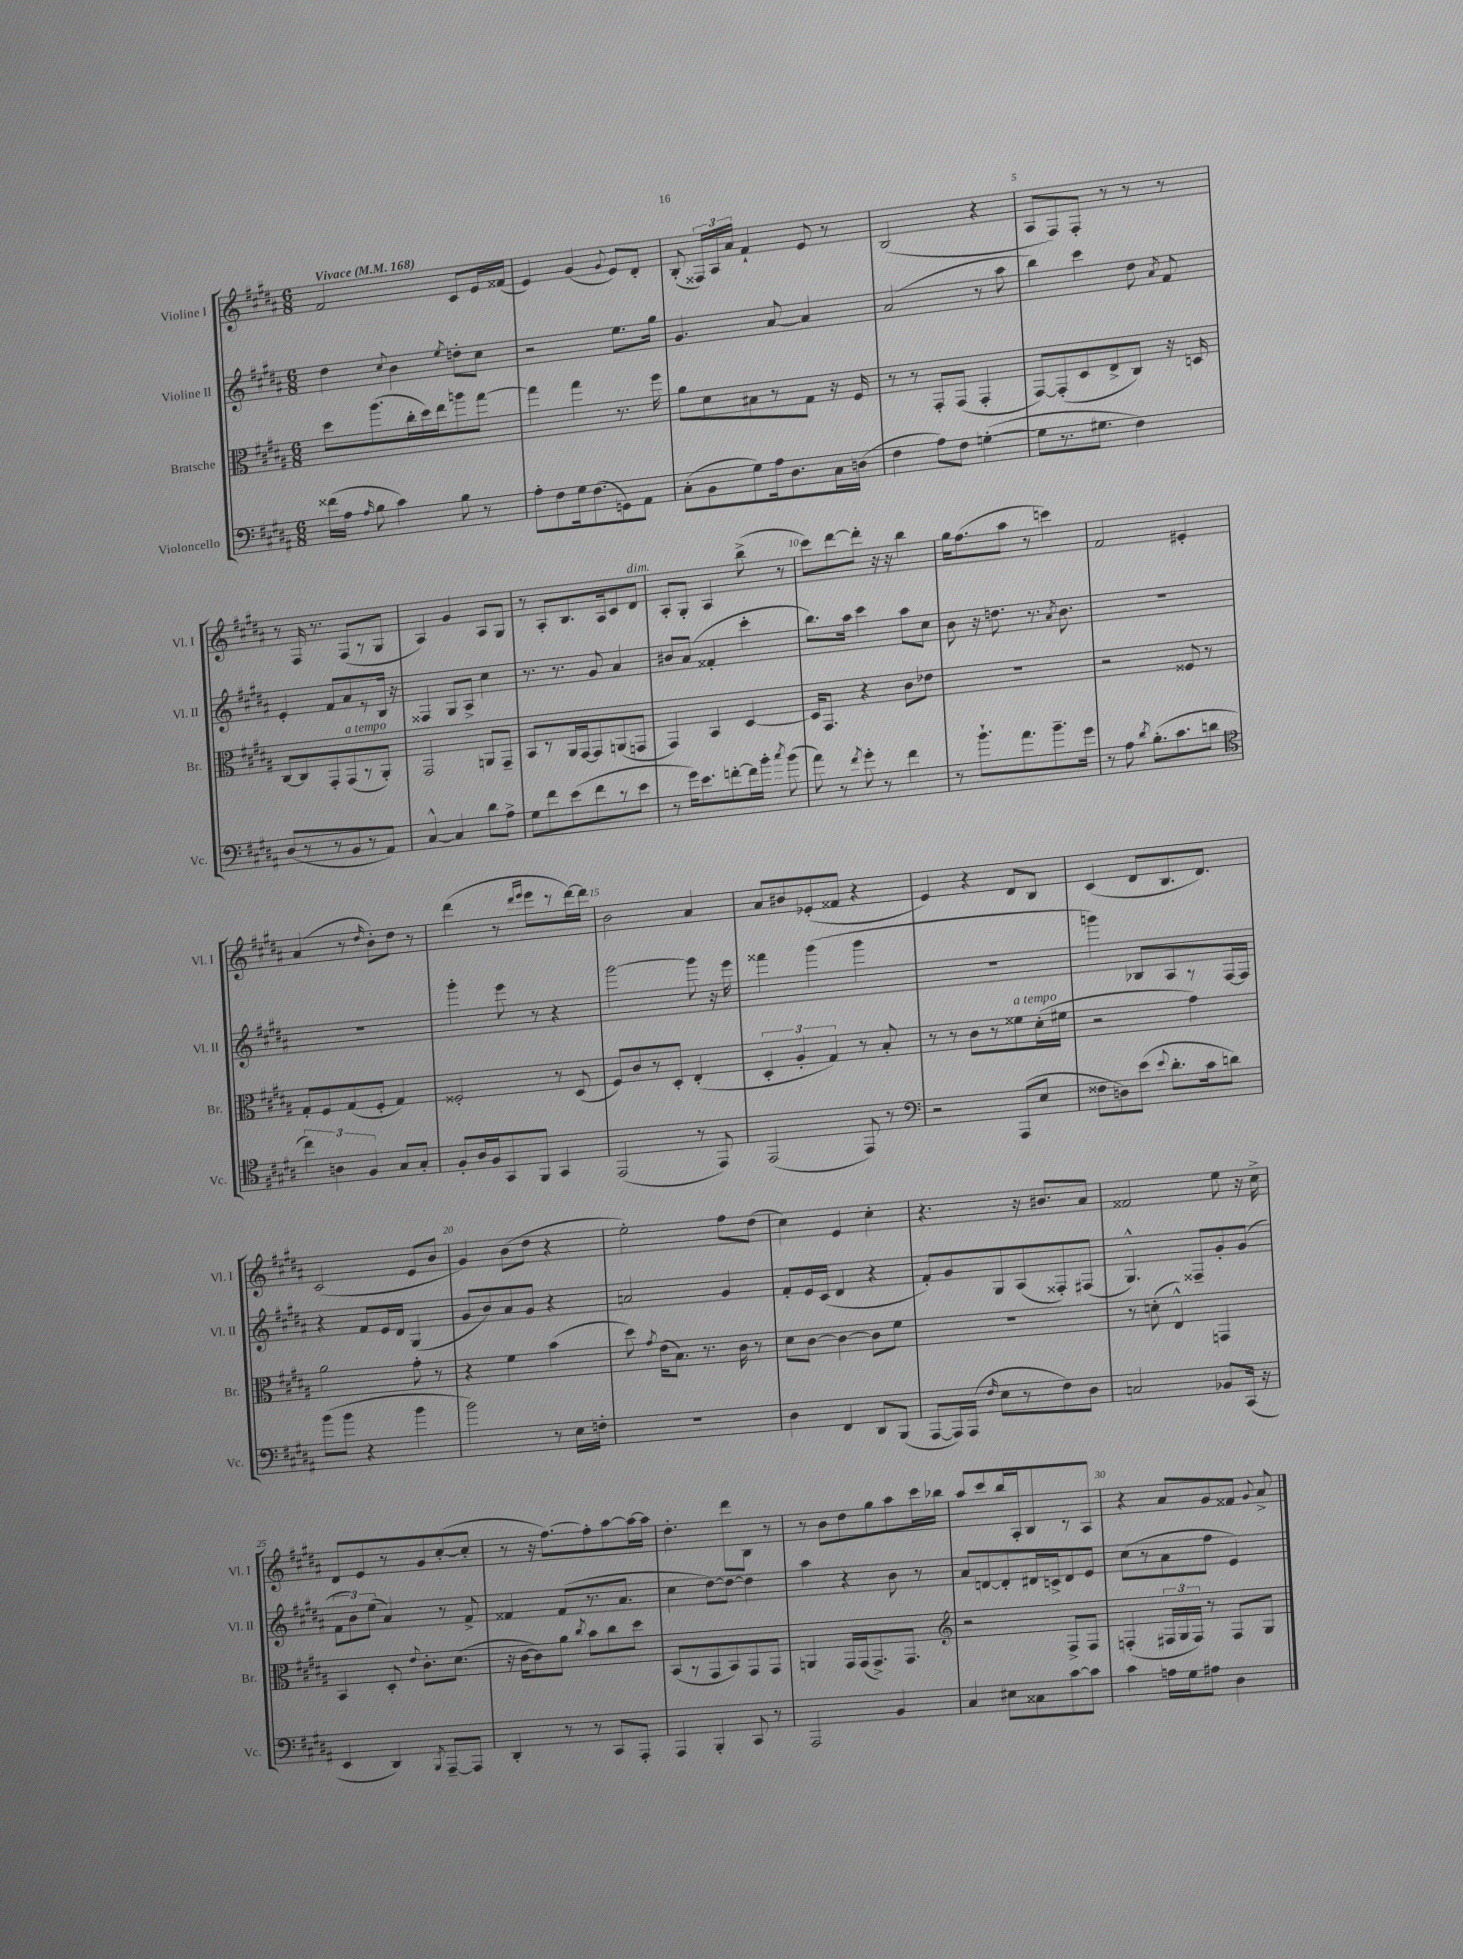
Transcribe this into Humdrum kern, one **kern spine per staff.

**kern	**kern	**kern	**kern
*part4	*part3	*part2	*part1
*staff4	*staff3	*staff2	*staff1
*I"Violoncello	*I"Bratsche	*I"Violine II	*I"Violine I
*I'Vc.	*I'Br.	*I'Vl. II	*I'Vl. I
*clefF4	*clefC3	*clefG2	*clefG2
*k[f#c#g#d#a#]	*k[f#c#g#d#a#]	*k[f#c#g#d#a#]	*k[f#c#g#d#a#]
*M6/8	*M6/8	*M6/8	*M6/8
*MM168	*MM168	*MM168	*MM168
=1	=1	=1	=1
!	!	!	!LO:TX:a:B:t=Vivace
(16f##X\LL	8dd#\L	4dd#\	2f#/
16A#\JJ	.	.	.
16qqA#/	.	.	.
8B\	(8.aa#\	.	.
.	.	8qqcc#/	.
4c#\)	.	4b\	.
.	16cc#'\L	.	.
.	16dd#\)	.	.
.	16ee\J	.	.
.	.	8qee/	.
8B\	8aan\	8ddn'\L	8c#/L
8r	[8gg#\J	8cc#\J	16e/L
.	.	.	(16f##X/JJ
=2	=2	=2	=2
8A#'\L	4gg#\]	2r	4e/)
8F#\	.	.	.
16G#\k	4gg#\	.	(4g#/
(8.F#\	.	.	.
.	.	.	8qqg#/
8GGn\)	8.r	8.ee\L	8e/L)
8AA#\J	.	.	8d#'/J
.	16ff#\	16gg#\Jk	.
=3	=3	=3	=3
(8C#'\L	8a#\L	4.g#/	(8B'/
8BB\	8d#\	.	24F##X/LL)
.	.	.	24A#/
.	.	.	24a#/JJ
8G#\)	8B#X\	.	4f#`/
16A#\k	8r	[8a#/	.
8.D#\	.	.	.
.	8G#\J	4a#/]	8e/
16C#\L	16r	.	8r
(16Dn\JJ	16F#/	.	.
=4	=4	=4	=4
4F#\	8r	(2a#/	(2B/
.	8r	.	.
8A#\L)	8GG#'/L	.	.
8F#\J	(8GG#/J	.	.
([4Gn'\	4GG#'/	8r	4r
.	.	8aa#\	.
=5	=5	=5	=5
8G\L]	[8GG#/L)	4bb\)	8A#/L
8.r	(8GG#'/]	.	8F#/)
.	8D#/	4ccc#\	8F#'/J
8.G#X\J	.	.	.
.	8E^/	.	8r
4F#\)	8C#/J)	8dd#\	8r
.	.	8qa#/	.
.	16r	8f#/	8r
.	16Dn/	.	.
!!LO:LB:g=z
=6	=6	=6	=6
(8D#/L	[8C#/L	4e'/	8r
8r	8C#/]	.	16F#/
.	.	.	8.r
8r	8GG#'/	8f#/L	.
!	!LO:TX:a:i:t=a tempo	!	!
8BB/	(8GG#/	8a#/	(8F#/L
8r	8r	8r	8r
8AA#/J)	8AA#'/J)	16B/Jk	8G#/J
.	.	16r	.
=7	=7	=7	=7
[4C#^^/	2GG#/	4F##X/	4A#/)
4C#/]	.	8G#/L	4g#/
.	.	8A#^/J	.
8d#\L	8AAn/L	4cc#\	8A#/L
8A#^\J	8GG#~/J	.	8G#/J
=8	=8	=8	=8
8G#\L	8BB/L	8.r	8r
8f#\	8r	.	8A#'/L
.	.	8.r	.
(8e\	16AA#/L	.	8.B/
.	[16GG#/J	.	.
8f#\	8GG#/]	8g#/	.
.	.	.	16A#/k
8r	(8AAn/	4a#/	8c#/
!	!	!	!LO:TX:a:i:t=dim.
8e\J	8GGn/J	.	8d#/J
=9	=9	=9	=9
8r	4GG#/)	8b#X/L	8A#'/L
16g#\KL)	.	(8a#/J	8G#'/J
8.e\	.	.	.
.	4BB/	4f##X'/	4A#/
[8fn'\	.	.	.
16f\L]	[4D#/	4ccc#'\	(8bb^\
16b'\JJ	.	.	.
8qcc#/	.	.	.
(8b\	.	.	8r
=10	=10	=10	=10
8a#\)	16D#/KL]	8.bb\L)	8ccc#\L)
.	8.GG#/J	.	.
8r	.	.	[8ddd#\
.	.	16aa#\Jk	.
8qf#/	.	.	.
8g#'\	4r	4ccc#\	8ddd#'\J]
8r	.	.	16r
.	.	.	16r
4f#\	8c#\L	8aa#\L	4bb\
.	8e-X\J	8cc#\J	.
=11	=11	=11	=11
8r	2.r	8b\	16gg#\KL
.	.	.	(8.ff#\
8.b`\L	.	16r	.
.	.	8.ddn\	.
.	.	.	8aa#\J
8.a#\	.	.	.
.	.	8.r	8r
8.b~\	.	.	4cccn\)
.	.	8qa#/	.
.	.	8.b\	.
16g#\Jk	.	.	.
=12	=12	=12	=12
8r	2r	2.r	2f#/
8A#\	.	.	.
8qd#/	.	.	.
(8.B'\L	.	.	.
8.c#\	.	.	.
.	8F##X/	.	4e#X'/
8dn\J	8r	.	.
!!LO:LB:g=z
=13	=13	=13	=13
*clefC4	*	*	*
6cc#\)	8G#'/L	2.r	(4a#/
.	8F#/	.	.
6An\	.	.	.
.	(8G#/	.	8r
6F#/	.	.	.
.	.	.	16qqdd#/
.	8F#'/J	.	8b'\L)
8G#/L	4G#/)	.	8dd#\J
8G#'/J	.	.	8r
=14	=14	=14	=14
8F#'/L	2F##X'/	4ggg#'\	(4ddd#\
16A#/L	.	.	.
16F#/J	.	.	.
8GG#/	.	8eee\	8r
.	.	.	16qqddd#/LL
.	.	.	16qqeee/JJ
8FF#/J	.	8r	8eee\L
4GG#/	8r	4r	8r
.	(8D#/	.	[16ddd#\L)
.	.	.	16ddd#\JJ]
=15	=15	=15	=15
(2EE/	8F#/L)	[2ggg#\	2b\
.	8c#/	.	.
.	8r	.	.
.	8D#'/J	.	.
8r	(4E'/	8ggg#\]	4a#/
8EE/)	.	16r	.
.	.	16eee\	.
=16	=16	=16	=16
(2EE/	6D#'/	4fff##X\	8a#/L
.	.	.	8b#X/
.	6A#'/	.	.
.	.	(4ggg#\	(8e-X'/
.	6G#/)	.	.
.	.	.	8f##X/J
8EE/)	8r	4ggg#\	4r
8r	8B'/	.	.
=17	=17	=17	=17
*clefF4	*	*	*
2r	8r	2.r	4e/)
.	8r	.	.
.	8c#\L	.	4r
.	8r	.	.
!	!LO:TX:a:i:t=a tempo	!	!
(8AAA#/L	8f##X\	.	8d#/L
8E/J	(16d#'\L	.	8B/J
.	16f#X\JJ	.	.
=18	=18	=18	=18
8F##X\L	2r	4gggn\)	(4c#/
8Dn\)	.	.	.
(8e\J	.	8B-X/L	8d#/L
8qqe/	.	.	.
8.d#'\L	.	8A#/	8.B/
.	4g#\)	8r	.
16c#\k	.	.	8.d#/J)
8dn\J)	.	[16F#/L	.
.	.	16F#/JJ]	.
!!LO:LB:g=z
=19	=19	=19	=19
(8b\L	2a#\	4r	(2c#/
8b\J	.	.	.
4r	.	8f#/L	.
.	.	16e/L	.
.	.	16d#/JJ	.
4b\	8g#'\	(4G#/	8e/L
.	8r	.	8b/J
=20	=20	=20	=20
2b\)	4r	8g#/L	4g#/)
.	.	8b/)	.
.	4f#\	8a#/	(8b\L
.	.	8g#/J	8dd#\J
8r	(4b\	4r	4r
16E\LL	.	.	.
16Fn'\JJ	.	.	.
=21	=21	=21	=21
2.r	8dd#\)	2an/	2ee'\)
.	8qg#/	.	.
.	(16e\KL	.	.
.	8.B\J)	.	.
.	8.r	.	.
.	.	4g#/	8ff#\L
.	16c#\	.	.
.	8r	.	(8dd#\J
=22	=22	=22	=22
4D#\	8d#\L	8f#'/L	4cc#\)
.	[8c#\J	16e/L	.
.	.	(16c#/JJ	.
4FF#/	4c#\_	4d#/	4e/
8DD#/L	8c#\L]	4r	4cc#'\
(8BBB/J	8f#\J	.	.
=23	=23	=23	=23
[8AAA#/L	2.r	8f#'/L)	4.r
16AAA#/L])	.	8g#/	.
(16AAA#/JJ	.	.	.
16qqF#/	.	.	.
8E\L	.	8G#/	.
8r	.	(8A#/	16r
.	.	.	8.b#X/L
8F#\)	.	8F##X'/)	.
8D#\J	.	(8F#X/J	8a#/J
=24	=24	=24	=24
2Cn/	8r	4.G#^^/)	2f##X/
.	(8dn'\	.	.
.	4E^^/)	.	.
.	.	8F##X~/L	.
8BB-X/L	4GGn/	8g#'/	8ee\
(16CC#/Jk	.	(8g#/J	16r
16r	.	.	16cc#^\
!!LO:LB:g=z
=25	=25	=25	=25
4EE/	4BB/	12f#\L	8d#/L
.	.	12b\)	.
.	.	.	8e/
.	.	(12ee\J	.
4DD#/)	8D#'/	4a#/)	8r
.	8qqe/	.	.
.	8.c#'\L	.	8g#/
8qBBB/	.	.	.
[8AAA#~/L	.	8r	([8cc#'/
.	(8.d#\J	.	.
8AAA#/J]	.	8f#^/	8cc#'/J]
=26	=26	=26	=26
4DD#'/	16r	4f##X/	8r
.	[16c#\KL	.	.
.	8c#\])	.	16r
.	.	.	[8.ff#\L)
8r	8a#\J	(8f##/L	.
.	8qcc#/	.	.
8r	8b\L	8.r	8ff#'\]
8CC#/L	8cc#\	.	[8aa#\
.	.	8.a#/J	.
8AAA#'/J	8dd#\J	.	16aa#\L_
.	.	.	16aa#\JJ]
=27	=27	=27	=27
4AAA#/	(8BB/L	4cc#\	4.dd#'\
.	8r	.	.
4BBB'/	8GG#/	[8dd#\L)	.
.	8BB/)	8dd#\J_	8ddd#\L
8CC#/	8GG#/	4dd#\]	8B\J
8r	8GG#/J	.	8r
=28	=28	=28	=28
2AAA#/	4AAn/	4aa#\	8r
.	.	.	8b\L
.	16GG#/LL	4r	8dd#\
.	(16GG#/J	.	.
.	8.GG#^/)	.	8gg#\
4BB/	.	8b\	8aa#\
.	8.GG#/J	.	.
.	.	8r	16ccc#\L
.	.	.	16bb-X\JJ
=29	=29	=29	=29
*	*clefG2	*	*
4C#/	2r	8a#/L	8aa#/L
.	.	[8dn/	8ccc#/
8E#X\L	.	8d'/]	16bb/L
.	.	.	16A#'/J
8C##X\	.	16d#X/L	8B/
.	.	16cn^/J	.
[8c#\	8F#^/L	8d#/	8r
8c#\J]	8F#/J	8e/J	8A#/J
=30	=30	=30	=30
4c#\	(4Fn'/	(8cc#\L	4r
.	.	8r	.
16An\LL	24F#X/LL	8a#\	8a#/L
.	24G#/	.	.
16G#\J	.	.	.
.	24F#/JJ)	.	.
8A#X\J	8r	8ff#\J	8g#/
4D#\	8F#/L	4e/)	8f##X/J
.	.	.	8qqg#/
.	8G#/J	.	8a#^/
==	==	==	==
*-	*-	*-	*-
